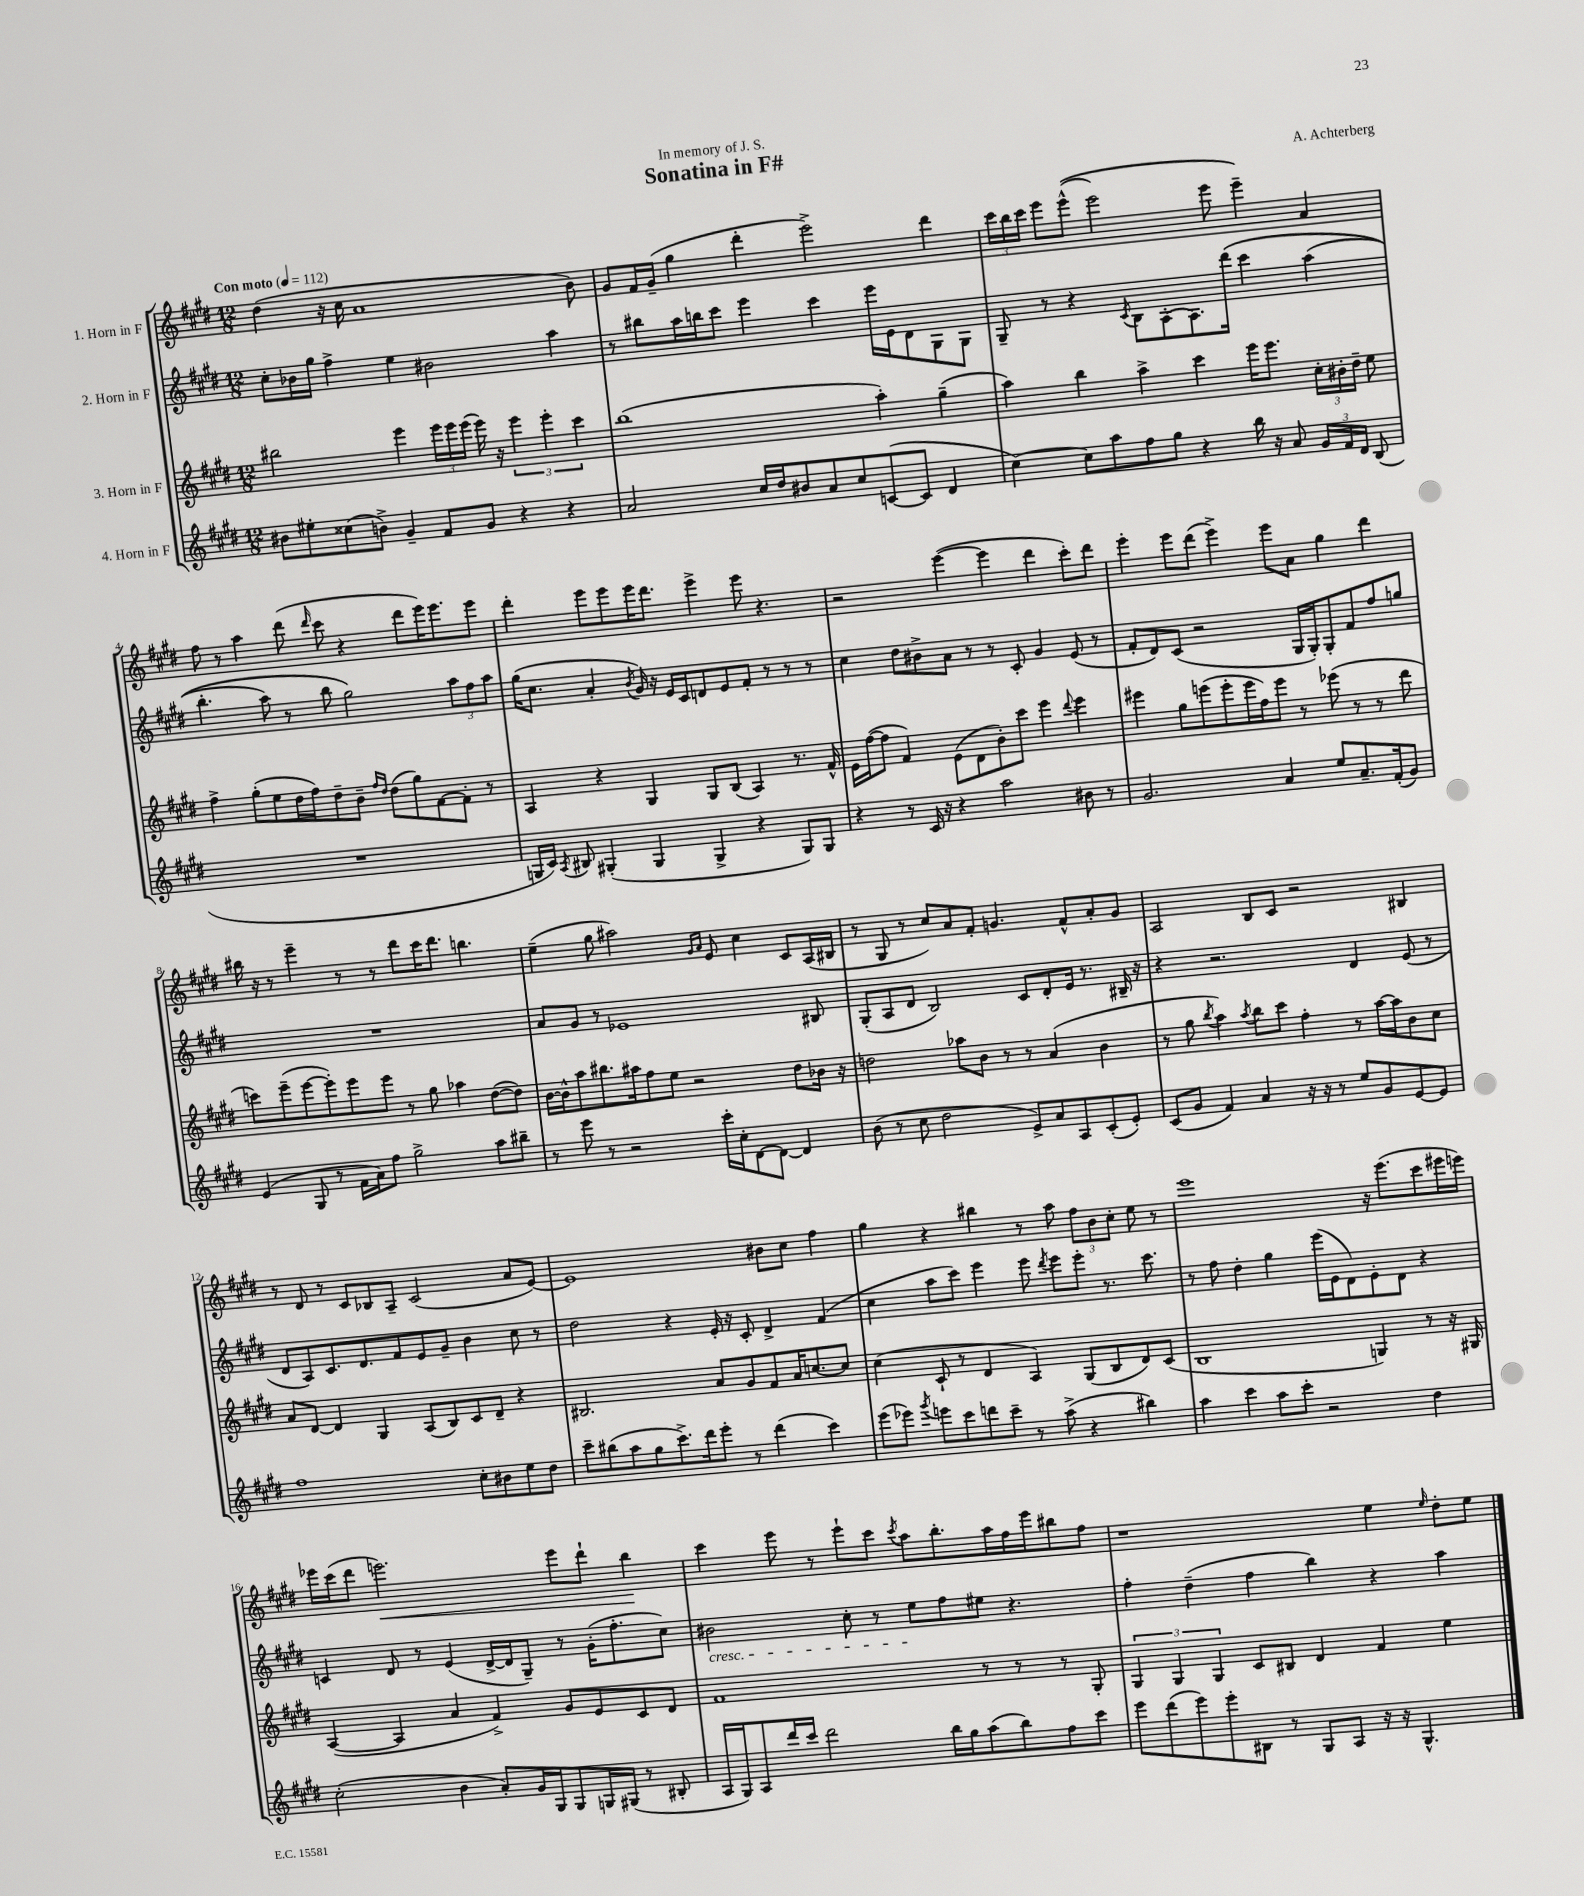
\header { title = "Sonatina in F#" composer = "A. Achterberg" dedication = "In memory of J. S." }
<<
\new StaffGroup <<
\new Staff = "s0" \with { instrumentName = "1. Horn in F" } {
    \clef treble \key e \major \numericTimeSignature \time 12/8 \tempo "Con moto" 4 = 112
    \autoBeamOff dis''4( r16 cis''16 a'1 b'8) |
    gis'8[ fis'16 gis'16]--( gis''4 dis'''4-. e'''2->) dis'''4 |
    \tuplet 3/2 { cis'''16[ b''16 cis'''16] } e'''8[ e'''8]-^(\( e'''2) e'''8 e'''4--\) a'4 |
    fis''8 r8 a''4 dis'''8( \grace { dis'''16 } cis'''8 r4 dis'''8[ e'''16) e'''8. e'''8] |
    dis'''4-. e'''8[ e'''8 e'''16 dis'''8.] e'''4-> e'''8 r4. |
    r2 e'''4~( e'''4 dis'''4 cis'''8[-.) dis'''8] |
    e'''4-. e'''8[ dis'''8]( e'''4->) e'''8[ a'8] gis''4 dis'''4 |
    bis''16 r16 r8 e'''4-- r8 r8 dis'''8[ cis'''16 dis'''8.] b''4. |
    e''4--( gis''8 ais''2) \grace { gis'16[ a'16] } e'8 cis''4 cis'8[ a16( bis16] |
    r8 gis8 r8 cis''8[) a'8 fis'8]-. g'4. fis'8[-^ a'8-. g'8] |
    a2 b8[ cis'8] r2 bis4 |
    r8 dis'8 r8 cis'8[ bes8 a8]-- cis'2( a'8[ e'8]~) |
    e'1 bis'8[ cis''8] fis''4 |
    gis''4 r4 bis''4 r8 a''8 \tuplet 3/2 { fis''8[ b'8 cis''8]-. } e''8 r8 |
    e'''1 r16 e'''8.[( cis'''8 eis'''16 e'''16]) |
    ees'''16[ cis'''16( dis'''8] e'''2.\<) e'''8[ dis'''8]-! b''4\! |
    cis'''4 e'''8 r8 e'''8[-! cis'''8] \acciaccatura { cis'''8 } a''8[ b''8.-. a''16 fis''16 e'''16 bis''8 fis''8] |
    r1 e''4 \grace { e''16 } dis''8[-. e''8] \bar "|." |
}
\new Staff = "s1" \with { instrumentName = "2. Horn in F" } {
    \clef treble \key e \major \numericTimeSignature \time 12/8
    \autoBeamOff cis''8[-. bes'16 gis''16] fis''4-> e''4 bis'2 a''4 |
    r8 bis''8[ a''16 b''16 cis'''8] e'''4 cis'''4 e'''16[ e'16 dis'8 gis8 gis8] |
    gis8-- r8 r4 \acciaccatura { cis'8 } b8[ a8~-. a8. dis'''16]\( cis'''4 a''4( |
    b''4.-. a''8) r8 b''8 gis''2\) \tuplet 3/2 { a''8[ fis''8 a''8] } |
    gis''16[( cis''8.] a'4-. \acciaccatura { b'8 } gis'16) r16 e'16[ cis'16 d'8 e'8 fis'8]-. r8 r8 r8 |
    cis''4 dis''8[ bis'8-> a'8] r8 r8 cis'8-. gis'4 e'8( r8 |
    fis'8[-. dis'8) cis'8]( r2 gis16[ gis16-.) gis8-. fis'8 fis''8 g''8] |
    R1. |
    a'8[ gis'8] r8 ees'1 bis8 |
    gis8[-.( a8 dis'8] b2) cis'8[ dis'8-. e'16] r8. bis16-- r16 |
    r4 r2. dis'4 e'8( r8 |
    dis'8[ a8) cis'8. dis'8. fis'8 e'8 gis'8]-- b'4 cis''8 r8 |
    dis''2 r4 e'16-. r16 cis'8-. dis'4-> fis'4( |
    cis''4 a''8[ cis'''8]) e'''4 e'''8 \acciaccatura { dis'''8 } e'''8[ e'''8]-. r8. cis'''8. |
    r8 fis''8 dis''4-. gis''4 e'''16[( e'16 dis'8) e'8-. dis'8] r4 |
    c'4 dis'8 r8 e'4( dis'16[~-> dis'16 gis8]--) r8 gis'16[-.( fis''8.-. cis''8]) |
    bis'2\cresc cis''8-. r8 e''8[\! fis''8 eis''8] r4. |
    fis''4-. dis''4--( fis''4 b''4) r4 a''4 \bar "|." |
}
\new Staff = "s2" \with { instrumentName = "3. Horn in F" } {
    \clef treble \key e \major \numericTimeSignature \time 12/8
    \autoBeamOff bis''2 e'''4 \tuplet 3/2 { e'''16[ e'''16 e'''16]( } e'''16) r16 \tuplet 3/2 { e'''4 e'''4-. cis'''4 } |
    b''1( a''4-.) gis''4--( |
    a''4) b''4 a''4-> cis'''4 e'''16[ e'''8.] \tuplet 3/2 { cis''16[-. bis'16-. dis''16]-- } e''8 |
    fis''4-> gis''8[-.( e''8 dis''16 fis''16) dis''8-- b'8]-- \grace { fis''16[ dis''16] } dis''8[( gis''8) fis'8~ fis'8]-. r8 |
    a4 r4 gis4 gis8[ b8]( a4) r8. fis'16-^ |
    e'16[ fis''16~( fis''8] fis'4) e'8[( dis'8 b'8-.) cis'''8] e'''4 \appoggiatura { dis'''8 } e'''4 |
    eis'''4 gis''8[ e'''8( e'''8-. e'''16 fis''16) e'''8] r8 ees'''8( r8 r8 dis'''8 |
    c'''8[) e'''8--( e'''8~ e'''8-.) e'''8 e'''8] r8 gis''8 aes''4 dis''8[~( dis''8]) |
    b'16[~ b'16-^ a''8 bis''8. ais''16 fis''8 e''8] r2 dis''8[ bes'16] r16 |
    d''2 aes''8[ b'8] r8 r8 a'4( b'4 |
    r8 gis''8 \acciaccatura { b''8 } a''4) \acciaccatura { a''8 } b''8[ cis'''8] fis''4-. r8 a''16[~ a''16 b'8 cis''8] |
    a'8[ dis'8]~ dis'4 gis4 a8[( b8) cis'8 dis'8]-- r4 |
    bis2. a'8[ gis'8 fis'8 a'16 c''8.~ c''8] |
    cis''4( cis'8-! r8 dis'4 a4) gis8[( b8 dis'8) cis'8]( |
    b1 g4) r8 r16 gis16 |
    a4~( a4 a'4 fis'4->) gis'8[ e'8 cis'8 dis'8] |
    fis'1 r8 r8 r8 gis8-. |
    \tuplet 3/2 { gis4 gis4 gis4 } cis'8[ bis8] dis'4 fis'4 e''4 \bar "|." |
}
\new Staff = "s3" \with { instrumentName = "4. Horn in F" } {
    \clef treble \key e \major \numericTimeSignature \time 12/8
    \autoBeamOff bis'8[ eis''8-. cisis''8( b'8]->) gis'4-- fis'8[ gis'8] r4 r4 |
    a'2 cis''16[ dis''16 bis'8 a'8 cis''8 c'8~( c'8] dis'4 |
    cis''4~) cis''8[ a''8 fis''8 gis''8] r4 b''16 r16 a'8 \tuplet 3/2 { gis'16[ fis'16 dis'16] } b8( |
    R1. |
    g16[ cis'16]) \acciaccatura { a8 } bis8 gis4-.( gis4 gis4-> r4 gis8[) gis8] |
    r4 r8 cis'16 r16 r4 a''2 bis'8 r8 |
    gis'2. a'4 e''8[ a'8.-- fis'16-.( gis'8]) |
    e'4( gis8 r8 fis'16[ a'16) fis''8] gis''2-> a''8[ bis''8]-- |
    r8 e'''8 r8 r2 cis'''16[-. cis''16-. dis'8~ dis'8]~ dis'4 |
    b'8( r8 cis''8 dis''2 e'8[->) a'8 a8 cis'8-.( e'8]-.) |
    cis'8[( gis'8] fis'4) a'4 r16 r16 r8 e''8[ gis'8 e'8~ e'8] |
    fis''1 cis''8[-. bis'8 e''8 dis''8] |
    cis'''8[-- bis''8( a''8 gis''8 cis'''8.->) dis'''16 e'''8]-. r8 dis'''4( cis'''4) |
    e'''8[( ees'''8]) \acciaccatura { gis'''8 } e'''8[ cis'''8 d'''8 cis'''8]-- r8 a''8->( r4 bis''4) |
    a''4 cis'''4 a''8[ cis'''8]-. r2 dis''4 |
    cis''2-.( b'4 a'8[-.) gis'16 gis16 gis8 g16 gis16]( r8 bis8-. |
    a16[ gis16) a8 dis'''16 cis'''16] dis'''2 b''16[ gis''16 a''8( b''8) fis''8 cis'''8] |
    e'''8[ dis'''8( e'''8) e'''8-. bis8] r8 gis8[ a8] r16 r16 gis4.-^ \bar "|." |
}
>>
>>
